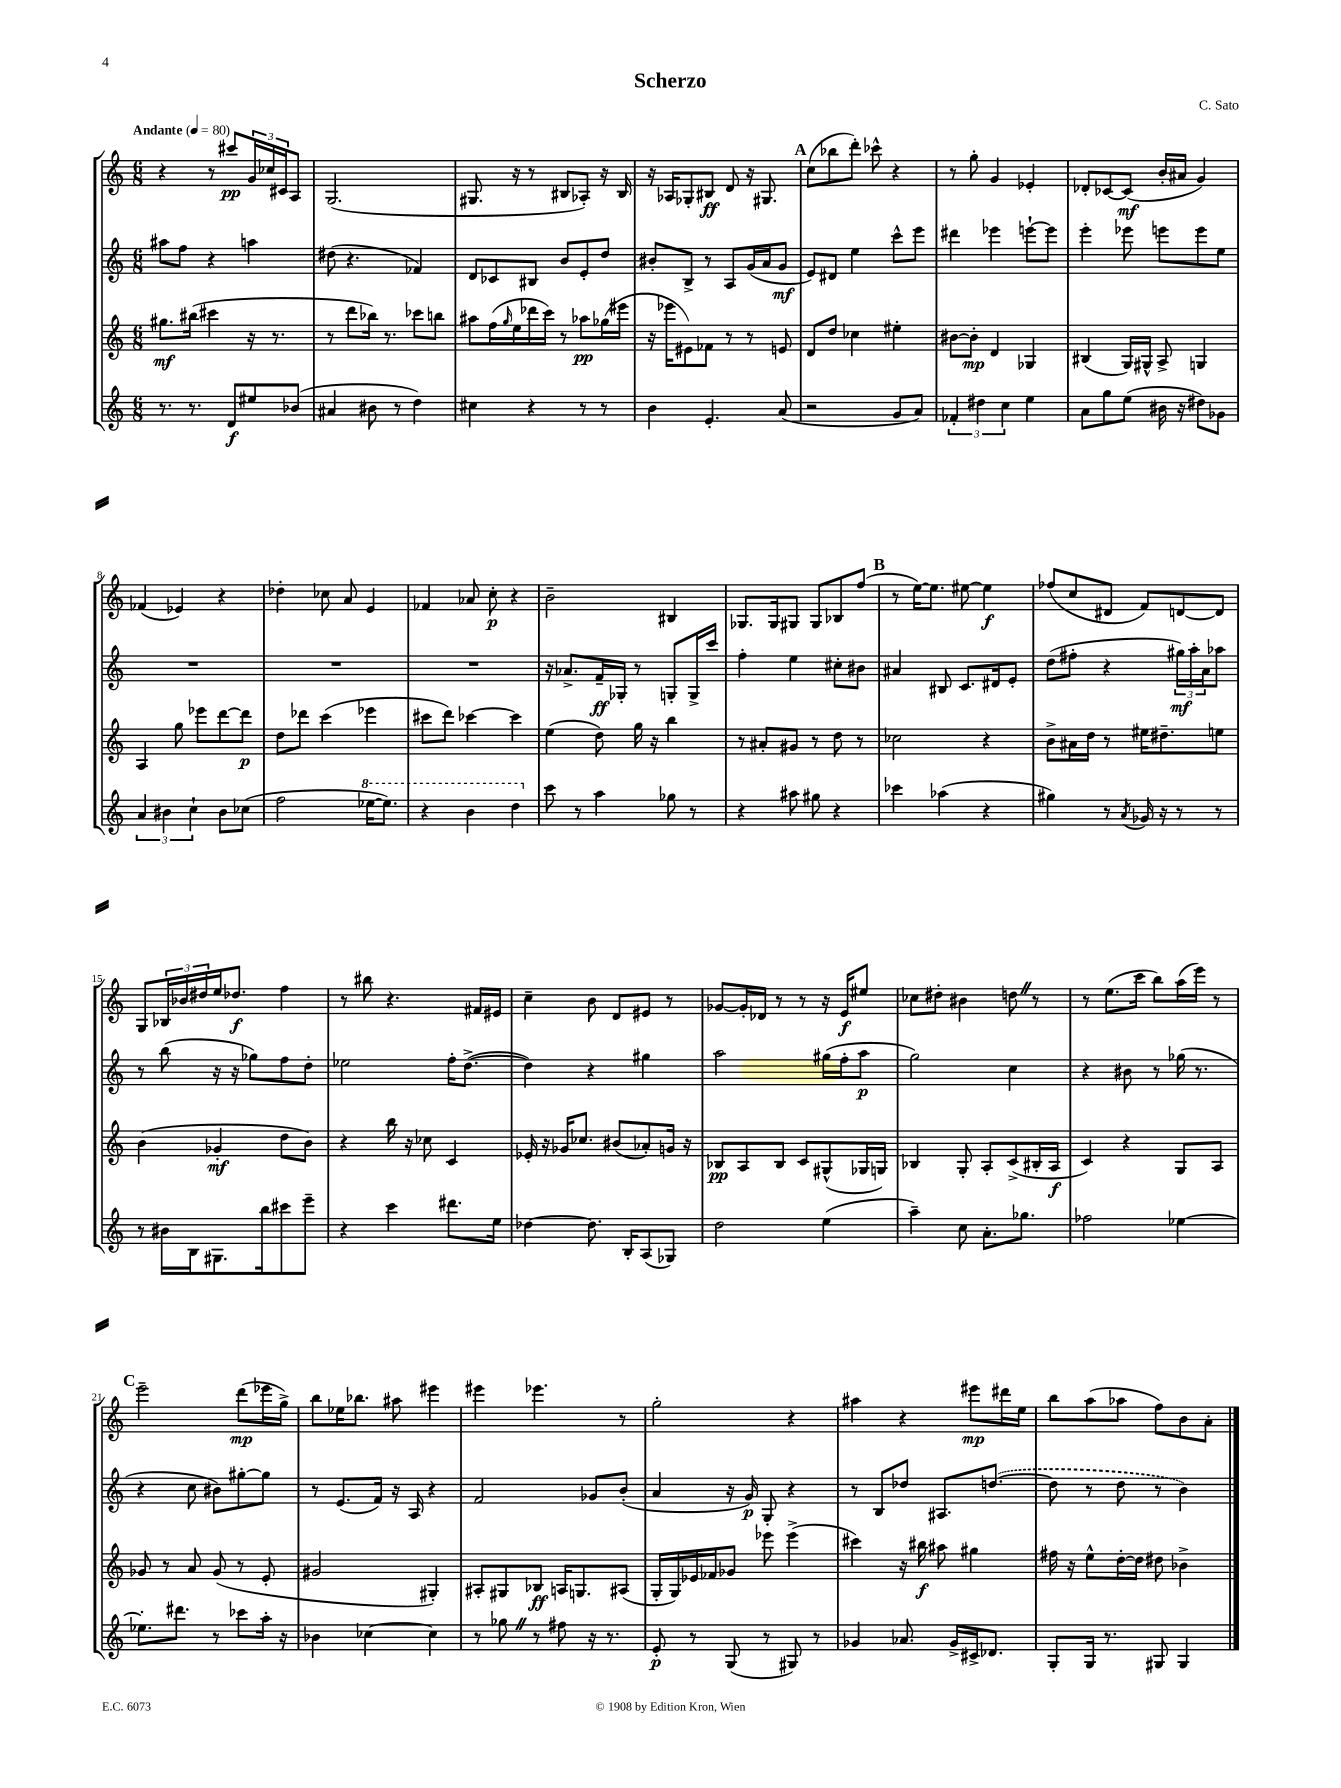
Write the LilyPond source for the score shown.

\header { title = "Scherzo" composer = "C. Sato" }
<<
\new StaffGroup <<
\new Staff = "s0" {
    \clef treble \key c \major \numericTimeSignature \time 6/8 \tempo "Andante" 4 = 80
    r4 r8 cis'''8\pp \tuplet 3/2 { g'16 ces''16 cis'16 } a8 |
    g2.( |
    gis8. r16 r8 bis8 aes8-.) r16 bis16 |
    r16 aes16 ges8-. bis8\ff d'8 r16 gis8. |
    \mark \markup { \bold "A" } c''8( bes''8 d'''8-.) ces'''8-^ r4 |
    r8 g''8-. g'4 ees'4-. |
    des'8-. ces'8~ ces'8\mf( b'16-. ais'16 g'4) |
    fes'4( ees'4) r4 |
    des''4-. ces''8 a'8 e'4 |
    fes'4 aes'8 c''8-.\p r4 |
    b'2-- bis4 |
    ges8. ges16 gis8 gis8 bes8 f''8( |
    \mark \markup { \bold "B" } r8 e''16~) e''8. eis''8~ eis''4\f |
    fes''8( c''8 dis'8 f'8) d'8~ d'8 |
    g8 \tuplet 3/2 { bes16 bes'16 dis''16 } e''16 des''8.\f f''4 |
    r8 bis''8 r4. fis'16 eis'16 |
    c''4-- b'8 d'8 eis'8 r8 |
    ges'8~ ges'16-. des'16 r8 r8 r16 e'16\f eis''8 |
    ces''8 dis''8-. bis'4 d''8 \once \override BreathingSign.text = \markup { \musicglyph "scripts.caesura.straight" } \breathe r8 |
    r8 e''8.( c'''16 b''8) a''16( e'''16) r8 |
    \mark \markup { \bold "C" } e'''2-- d'''8\mp( ees'''16 g''16->) |
    b''8 ees''16 bes''8. ais''8 eis'''4 |
    eis'''4 ees'''4. r8 |
    g''2-. r4 |
    ais''4 r4 eis'''8\mp dis'''16 e''16 |
    b''8 a''8( aes''8 f''8) b'8 a'8-. \bar "|." |
}
\new Staff = "s1" {
    \clef treble \key c \major \numericTimeSignature \time 6/8
    ais''8 f''8 r4 a''4 |
    dis''8( r4. fes'4) |
    d'8 ces'8 bis8 b'8 e'8-. d''8 |
    bis'8-. b8-> r8 a8 g'16( a'16 g'8\mf |
    \mark \markup { \bold "A" } e'8) dis'8 e''4 c'''8-^ e'''8 |
    dis'''4 ees'''4 e'''8~-! e'''8 |
    e'''4-. ees'''8 e'''8 e'''8 e''8 |
    R2. |
    R2. |
    R2. |
    r16 aes'8.-> f'16--\ff ges16-. r8 g8-. g16-> c'''16 |
    f''4-. e''4 cis''8-. bis'8 |
    \mark \markup { \bold "B" } ais'4 bis8 c'8. dis'16 e'8-. |
    d''8( fis''8-. r4 \tuplet 3/2 { gis''16\mf) a''16-. a'16 } aes''8 |
    r8 b''8( r16 r16 ges''8) f''8 d''8-. |
    ees''2 f''16-. d''8.~->( |
    d''4) r4 gis''4 |
    a''2 gis''16( f''16-. a''8\p |
    g''2) c''4 |
    r4 bis'8 r8 ges''16( r8. |
    \mark \markup { \bold "C" } r4 c''8 bis'8) gis''8~-. gis''8 |
    r8 e'8.( f'16) r16 a16 r4 |
    f'2 ges'8 b'8-.( |
    a'4 r16 g'16\p) g8-. r4 |
    r8 b8 des''8 ais8. \once \slurDashed d''8.~( |
    d''8 r8 d''8 r8 b'4) \bar "|." |
}
\new Staff = "s2" {
    \clef treble \key c \major \numericTimeSignature \time 6/8
    gis''8.\mf bis''16( cis'''4 r16 r8. |
    r8 d'''8 bes''16) r8. ces'''8 b''8 |
    ais''8 f''16( \grace { g''16 } e''16 des'''16 c'''16) r8 aes''8\pp ges''16( eis'''16 |
    r16 ees'''16 eis'8) fes'8 r8 r8 e'8 |
    \mark \markup { \bold "A" } d'8 d''8 ces''4 eis''4-. |
    bis'8~ bis'8-.\mp d'4 ges4 |
    bis4( g16) gis16-^ a8-> g4 |
    a4 g''8 ees'''8 d'''8~ d'''8\p |
    d''8 des'''8 c'''4( ees'''4 |
    cis'''8 d'''8) ces'''4~ ces'''4 |
    e''4( d''8) g''16 r16 b''4 |
    r8 ais'8-. gis'8 r8 d''8 r8 |
    \mark \markup { \bold "B" } ces''2 r4 |
    b'8-> ais'16 d''16 r8 eis''16 dis''8.-- e''8 |
    b'4( ges'4-.\mf d''8 b'8) |
    r4 b''16 r16 ces''8 c'4 |
    ees'16-. r16 ges'16 ces''8. bis'8( aes'8-.) g'16 r16 |
    bes8\pp a8 bes8 c'8 gis8-^( ges16 g16) |
    bes4 g8-. a8-. c'8->( bis16-. a16\f |
    c'4) r4 g8 a8 |
    \mark \markup { \bold "C" } ges'8 r8 a'8 ges'8( r8 e'8-. |
    gis'2 gis4-.) |
    ais8-. gis8 bes8\ff a16 g8. ais8( |
    g16-. g16) ees'16 fes'16 ges'8 ees'''8 ees'''4->( |
    cis'''4) r16 bis''16\f ais''8 gis''4 |
    fis''16 r16 e''8-^ d''16~-. d''16 dis''8 bes'4-> \bar "|." |
}
\new Staff = "s3" {
    \clef treble \key c \major \numericTimeSignature \time 6/8
    r8. r8. d'8\f eis''8 bes'8( |
    ais'4 bis'8 r8 d''4) |
    cis''4 r4 r8 r8 |
    b'4 e'4.-. a'8( |
    \mark \markup { \bold "A" } r2 g'8 a'8) |
    \tuplet 3/2 { fes'4-. dis''4 c''4 } e''4 |
    a'8 g''8 e''8( bis'16 r16 dis''8) ges'8 |
    \tuplet 3/2 { a'4 bis'4 c''4-! } bis'8 ces''8( |
    f''2 \ottava #1 ees'''16~ ees'''8.) |
    r4 b''4 d'''4 \ottava #0 |
    c'''8 r8 a''4 ges''8 r8 |
    r4 ais''8 gis''8 r4 |
    \mark \markup { \bold "B" } ces'''4 aes''4( r4 |
    gis''4) r8 \acciaccatura { a'8 } ges'16 r16 r8 r8 |
    r8 bis'16 b16 gis8. b''16 cis'''8 e'''8-- |
    r4 c'''4 dis'''8. e''16 |
    des''4~ des''8. b16-. a8( ges8) |
    d''2 e''4( |
    a''4--) c''8 a'8.-. ges''8. |
    fes''2 ees''4~ |
    \mark \markup { \bold "C" } ees''8.-. dis'''8. r8 ces'''8 a''16-. r16 |
    bes'4 ces''4~ ces''4 |
    r8 ges''8 \once \override BreathingSign.text = \markup { \musicglyph "scripts.caesura.straight" } \breathe r8 fis''8 r16 r8. |
    e'8-.\p r8 g8( r8 gis8) r8 |
    ges'4 aes'8. ges'16-> cis'16-> des'8. |
    g8-. g16 r8. gis8 gis4 \bar "|." |
}
>>
>>
